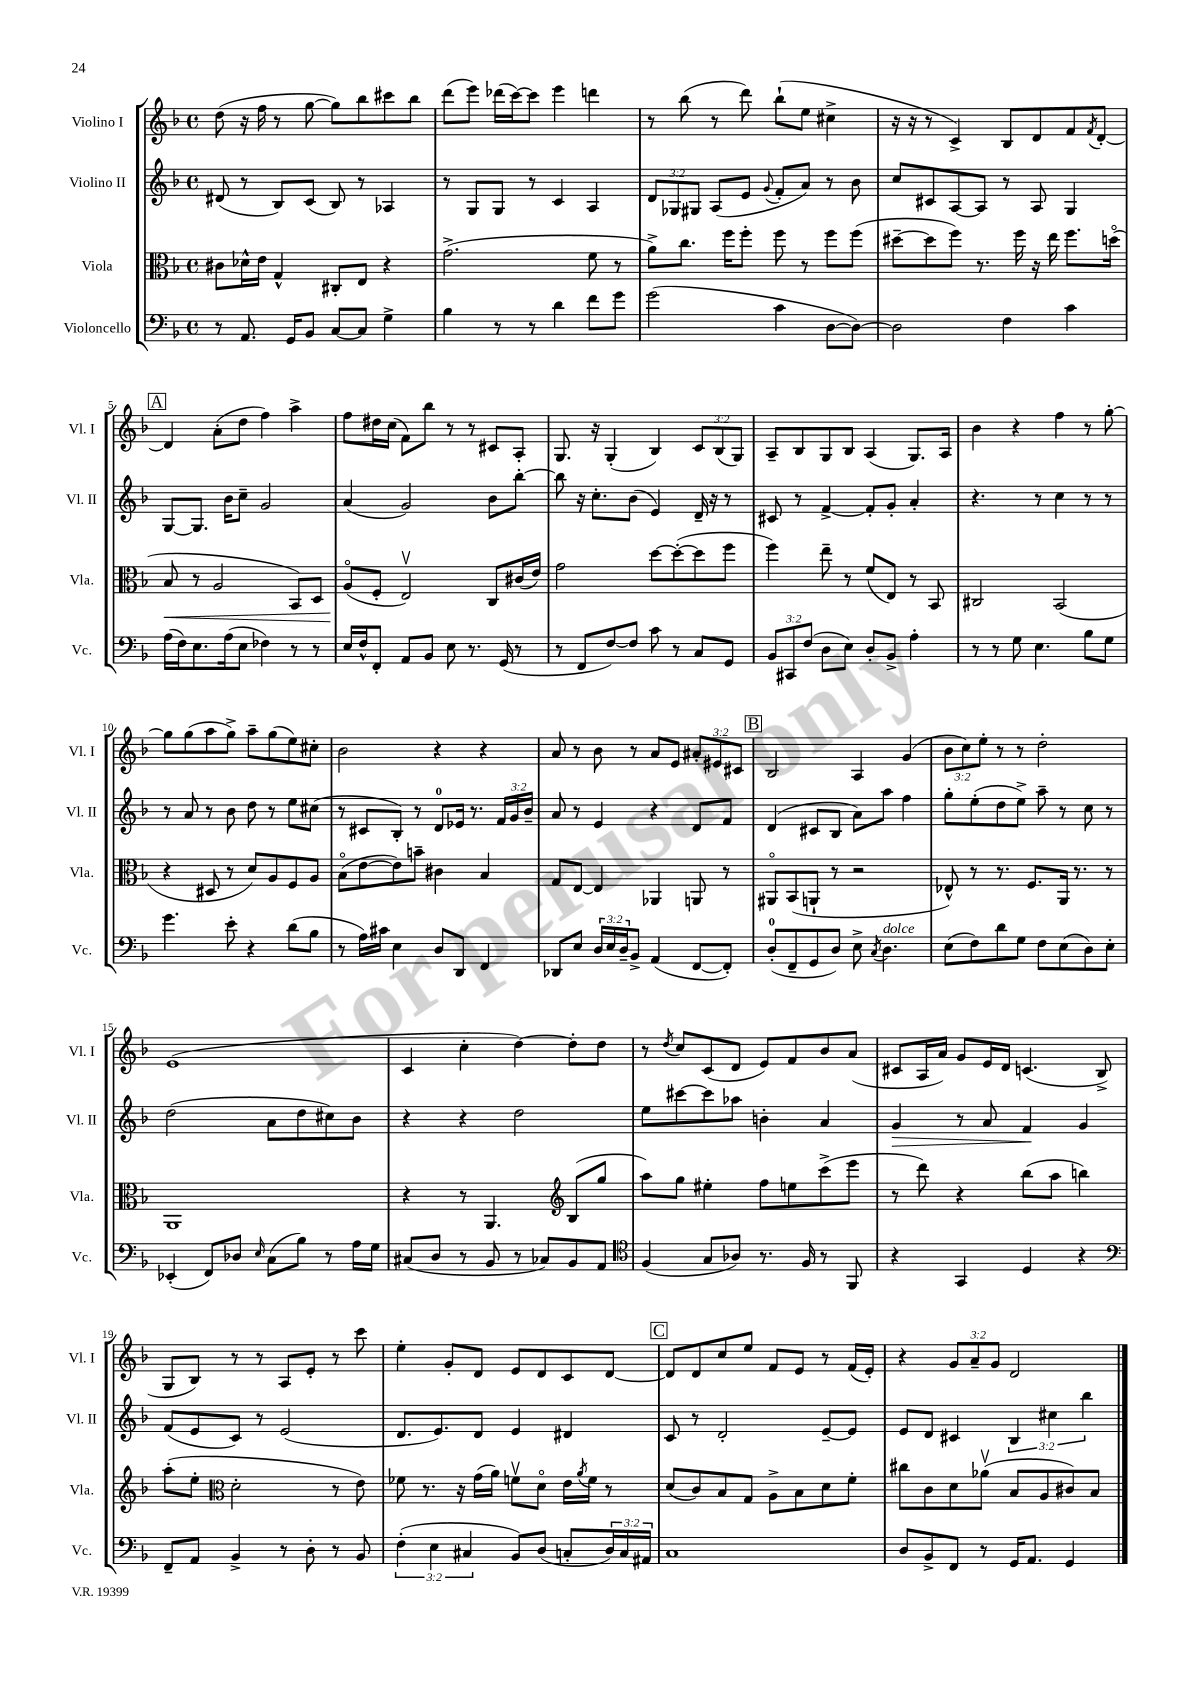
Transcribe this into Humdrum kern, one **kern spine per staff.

**kern	**kern	**kern	**kern
*staff4	*staff3	*staff2	*staff1
*clefF4	*clefC3	*clefG2	*clefG2
*k[b-]	*k[b-]	*k[b-]	*k[b-]
*M4/4	*M4/4	*M4/4	*M4/4
*met(c)	*met(c)	*met(c)	*met(c)
8r	8c#\L	(8d#/	(8dd\
8.AA/	16d-^^\L	8r	16r
.	16e\JJ	.	16ff\
.	4G^^/	8B-/L)	8r
16GG/LK	.	.	.
8BB-/J	.	(8c/J	[8gg\
[8C/L	8C#'/L	8B-/)	8gg\]L)
8C/]J	8E/J	8r	8bb-\
4G^\	4r	4A-/	8ccc#\
.	.	.	8bb-\J
=	=	=	=
4B-\	(2.g^\	8r	(8ddd\L
.	.	8G/L	8eee\J)
8r	.	8G/J	(16ddd-\LL
.	.	.	[16ccc\J)
8r	.	8r	8ccc\]J
4d\	.	4c/	4eee\
8f\L	8f\	4A/	4ddd\
8g\J	8r	.	.
=	=	=	=
(2g\	8a^\L)	12d/L	8r
.	.	12G-/	.
.	8.cc\J	.	(8bb-\
.	.	12G#/J	.
.	.	(8A/L	8r
.	16ff\LK	.	.
.	8ff'\J	8e/J	8ddd\)
.	.	8qqg/	.
4c\	8ff\	8f'/L	(8bb-`\L
.	8r	8a/J)	8ee\J
[8D\L	8ff\L	8r	4cc#^\
8D\_J)	(8ff\J	8b-\	.
=	=	=	=
2D\]	[8dd#~\L	8cc/L	16r
.	.	.	16r
.	8dd#\]	8c#/	8r
.	8ff\J)	[8A/	4c^/)
.	8.r	8A/]J	.
4F\	.	8r	8B-/L
.	16ff\	.	.
.	16r	8A/	8d/
.	16ee\	.	.
4c\	8.ff\L	4G/	8f/
.	.	.	8qf/
.	.	.	[8d'/J
.	(16ddo\Jk	.	.
=	=	=	=
(16A\LL	8B-/	[8G/L	4d/]
16F\J)	.	.	.
8.E\	8r	8.G/]J	.
.	2A/	.	(8a'\L
(16A\k	.	16b-\LK	.
8E\J	.	8cc~\J	8dd\J
4F-\)	.	2g/	4ff\)
8r	8BB-/L)	.	4aa^\
8r	8D/J	.	.
=	=	=	=
16E/LL	(8Ao/L	(4a/	8ff\L
16F^^/J	.	.	.
8FF'/J	8F'/J	.	16dd#\L
.	.	.	(16cc\JJ
8AA/L	2Ev/)	2g/)	8f\L)
8BB-/J	.	.	8bb-\J
8E\	.	.	8r
8.r	.	.	8r
.	8C/L	8b-\L	8c#/L
(16GG/	.	.	.
8r	(16c#/L	[8bb-'\J	8A'/J
.	16e/JJ)	.	.
=	=	=	=
8r	2g\	8bb-\]	8.G/
8FF/L	.	16r	.
.	.	8.cc'\L	16r
[8F/)	.	.	(4G'/
8F/]J	.	(8b-\J	.
8c\	[8dd\L	4e/)	4B-/)
8r	(8dd'\_	.	.
8C/L	8dd\]	16d~/	12c/L
.	.	16r	.
.	.	.	(12B-/
8GG/J	8ff\J	8r	.
.	.	.	12G/J)
=	=	=	=
12BB-/L	4ff\)	8c#/	8A~/L
12CC#/	.	.	.
.	.	8r	8B-/
(12F/J	.	.	.
8D\L	8ee~\	[4f^/	8G/
8E\J)	8r	.	8B-/J
8D'/L	(8f/L	8f'/]L	(4A/
8BB-^/J	8E/J)	8g'/J	.
4A'\	8r	4a'/	8.G/L)
.	8BB-/	.	.
.	.	.	16A/Jk
=	=	=	=
8r	2C#/	4.r	4b-\
8r	.	.	.
8G\	.	.	4r
4.E\	.	8r	.
.	(2BB-/	4cc\	4ff\
8B-\L	.	8r	8r
8G\J	.	8r	[8gg'\
=	=	=	=
4.g\	4r	8r	8gg\]L
.	.	8a/	(8gg\
.	8D#/	8r	8aa\
8e'\	8r	8b-\	8gg^\J)
4r	8d/L)	8dd\	8aa~\L
.	8A/	8r	(8gg\
(8d\L	8F/	8ee\L	8ee\)
8B-\J	8A/J	(8cc#\J	8cc#'\J
=	=	=	=
8r	(8B-o\L	8r	2b-\
16A\LL)	[8e\	8c#/L	.
16c#\JJ	.	.	.
4E\	8e\])	8B-'/J)	.
.	8b~\J	8r	.
8D/L	4c#\	8d/L	4r
8DD/J	.	16e-/Jk	.
.	.	8.r	.
4FF/	4B-/	.	4r
.	.	24f/LL	.
.	.	24g/	.
.	.	24b-~/JJ	.
=	=	=	=
8DD-/L	8G/L	8a/	8a/
8E/J	[8E/J	8r	8r
24D/LL	4E/]	4e/	8b-\
24E/	.	.	.
24D~/J	.	.	.
8BB-^/J	.	.	8r
(4AA/	4AA-/	4r	8a/L
.	.	.	8e/J
[8FF/L	8AA/	8d/L	12a#'/L
.	.	.	12e#/
8FF'/]J)	8r	8f/J	.
.	.	.	12c#/J
=	=	=	=
(8D'/L	8AA#o/L	(4d/	2B-/
8FF~/	(8BB-/	.	.
8GG/	8AA`/J	8c#/L	.
8D/J)	8r	8B-/J	.
8E^\	2r	8a\L)	4A/
8qC/	.	.	.
4.D\	.	8aa\J	.
.	.	4ff\	(4g/
=	=	=	=
(8E\L	8E-^^/)	8gg'\L	12b-\L
.	.	.	12cc\)
8F\)	8r	(8ee'\	.
.	.	.	12ee'\J
8d\	8.r	8dd\	8r
8G\J	.	8ee^\J)	8r
.	8.F/L	.	.
8F\L	.	8aa~\	2dd'\
(8E\	16AA/Jk	8r	.
.	8.r	.	.
8D\)	.	8cc\	.
8E'\J	8r	8r	.
=	=	=	=
(4EE-'/	1AA	(2dd\	(1e
8FF/L)	.	.	.
8D-/J	.	.	.
16qqE/	.	.	.
(8C\L	.	8a\L	.
8B-\J)	.	8dd\	.
8r	.	8cc#\)	.
16A\LL	.	8b-\J	.
16G\JJ	.	.	.
=	=	=	=
(8C#/L	4r	4r	4c/
8D/J	.	.	.
8r	8r	4r	4cc'\
8BB-/	4.AA/	.	.
8r	.	2dd\	[4dd\)
8C-/L)	.	.	.
*	*clefG2	*	*
8BB-/	(8B-/L	.	8dd'\]L
8AA/J	8gg/J	.	8dd\J
=	=	=	=
*clefC4	*	*	*
(4F/	8aa\L)	8ee\L	8r
.	.	.	8qdd/
.	8gg\J	[8ccc#\	8cc/L
8G/L	4ee#'\	8ccc#\]	(8c/
8A-/J)	.	8aa-\J	8d/J
8.r	8ff\L	4b'\	8e/L)
.	8ee\	.	8f/
16F/	.	.	.
8r	(8ccc^\	4a/	8b-/
8FF/	8eee\J	.	(8a/J
=	=	=	=
4r	8r	4g/	8c#/L
.	8ddd\)	.	16A/L
.	.	.	16a/JJ)
4GG/	4r	8r	8g/L
.	.	8a/	16e/L
.	.	.	16d/JJ
4D/	(8bb-\L	4f/	(4.c/
.	8aa\J	.	.
4r	4bb\)	4g/	.
.	.	.	8B-^/
=	=	=	=
*clefF4	*	*	*
8FF~/L	(8aa'\L	(8f/L	8G/L
8AA/J	8ee'\J	8e/	8B-/J)
*	*clefC3	*	*
4BB-^/	2d'\	8c/J)	8r
.	.	8r	8r
8r	.	(2e/	8A/L
8D'\	.	.	8e'/J
8r	8r	.	8r
8BB-/	8e\)	.	8ccc\
=	=	=	=
(6F'\	8f-\	8.d/L	4ee'\
.	8.r	.	.
6E\	.	.	.
.	.	8.e/)	.
.	.	.	8g'/L
.	16r	.	.
6C#/	.	.	.
.	(16g\LL	8d/J	8d/J
.	16a\JJ)	.	.
8BB-/L)	8fv\L	4e/	8e/L
(8D/J	8do\J	.	8d/
8C'/L	16e\LL	4d#/	8c/
.	8qa/	.	.
.	16f\JJ	.	.
24D/L)	8r	.	[8d/J
24C/	.	.	.
24AA#/JJ	.	.	.
=	=	=	=
1C	(8d/L	8c/	8d/]L
.	8c/)	8r	8d/
.	8B-/	2d'/	8cc/
.	8G/J	.	8ee/J
.	8A^\L	.	8f/L
.	8B-\	.	8e/J
.	8d\	[8e~/L	8r
.	8f'\J	8e/]J	(16f/LL
.	.	.	16e'/JJ)
=	=	=	=
8D/L	8cc#\L	8e/L	4r
8BB-^/	8c\	8d/J	.
8FF/J	8d\	4c#/	12g/L
.	.	.	12a~/
8r	(8a-v\J	.	.
.	.	.	12g/J
16GG/LK	8B-/L	6B-/	2d/
8.AA/J	.	.	.
.	8A/	.	.
.	.	6cc#\	.
4GG/	8c#/)	.	.
.	.	6bb-\	.
.	8B-/J	.	.
==	==	==	==
*-	*-	*-	*-
